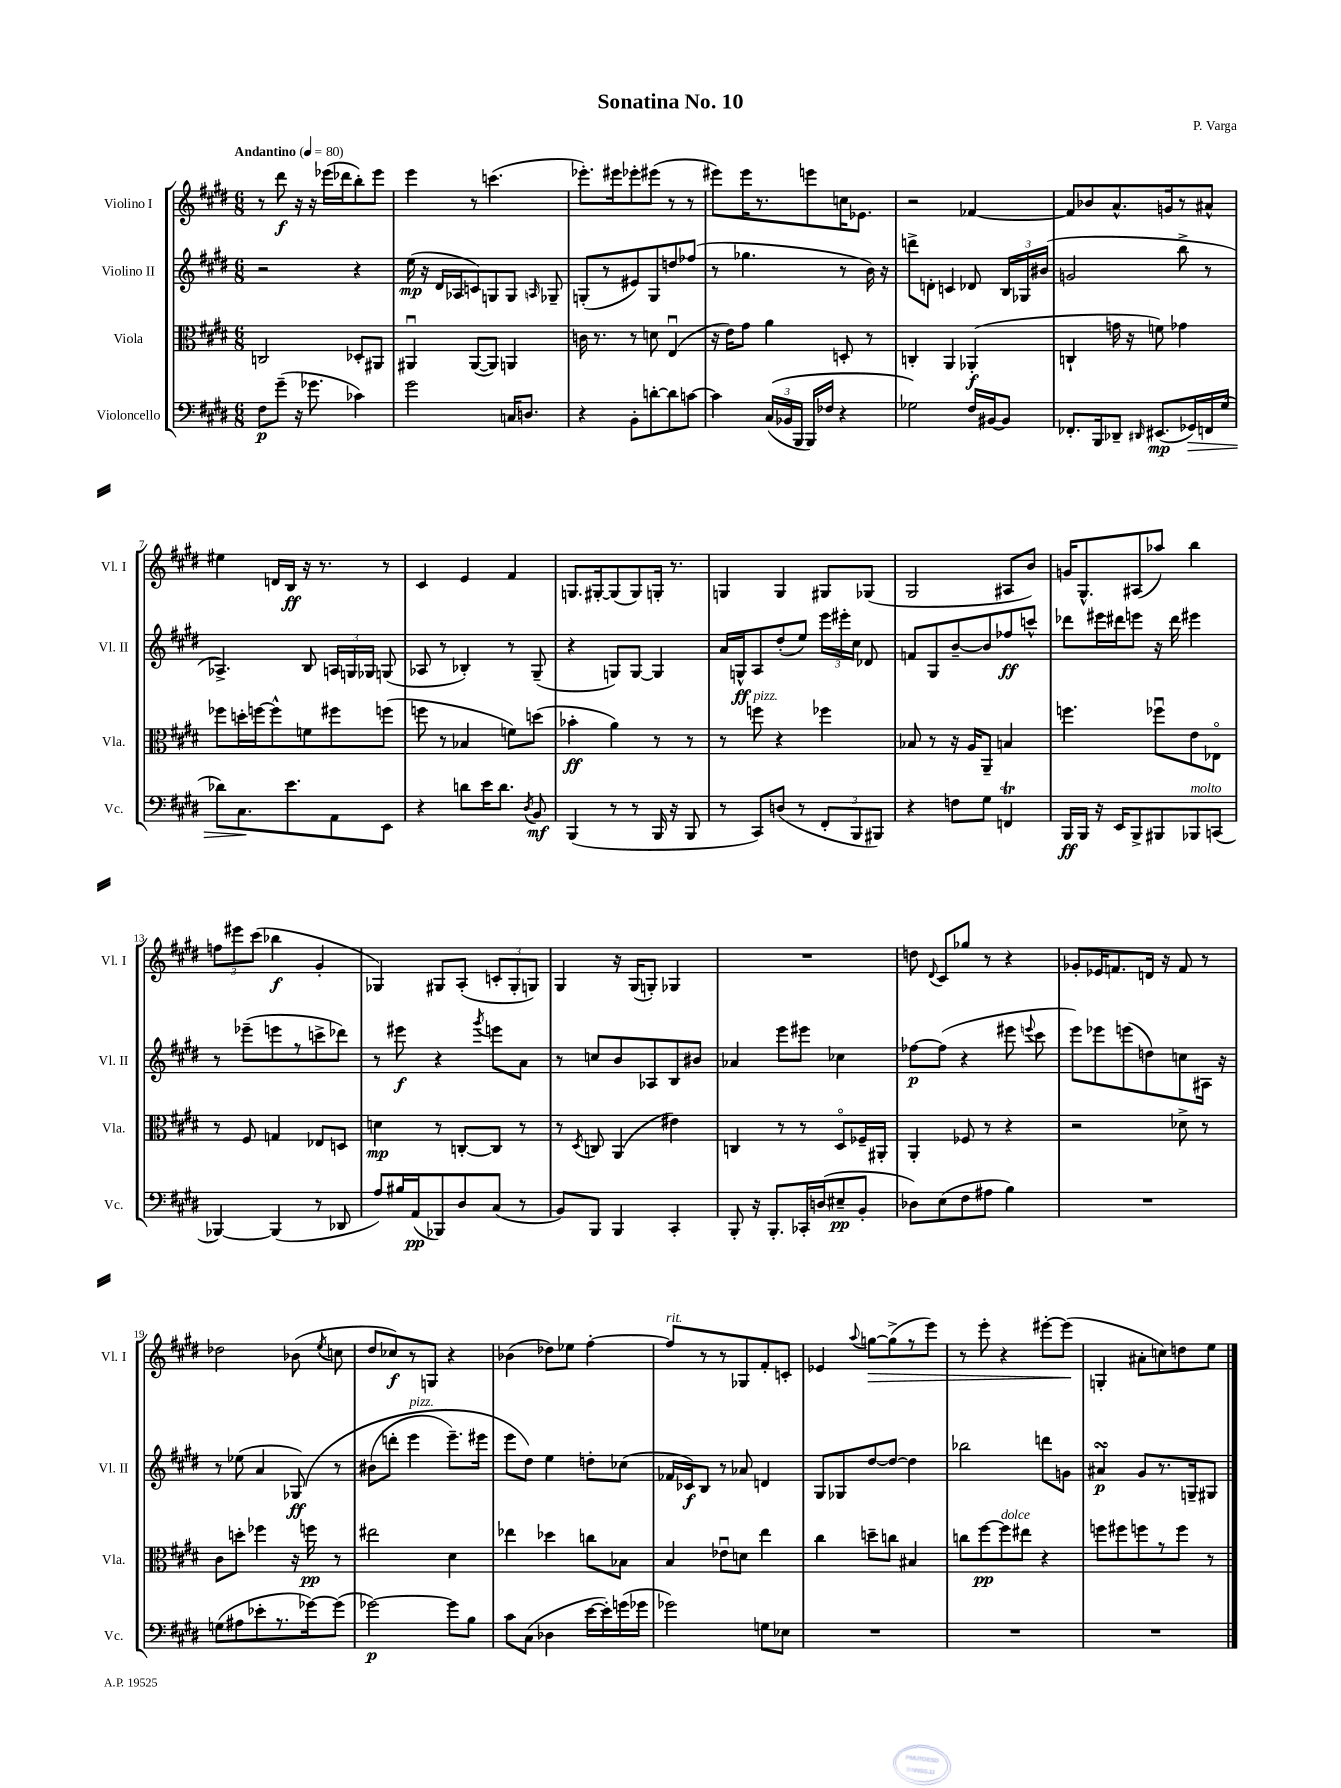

**kern	**dynam	**kern	**dynam	**kern	**dynam	**kern	**dynam
*part4	*part4	*part3	*part3	*part2	*part2	*part1	*part1
*staff4	*staff4	*staff3	*staff3	*staff2	*staff2	*staff1	*staff1
*I"Violoncello	*	*I"Viola	*	*I"Violino II	*	*I"Violino I	*
*I'Vc.	*	*I'Vla.	*	*I'Vl. II	*	*I'Vl. I	*
*clefF4	*	*clefC3	*	*clefG2	*	*clefG2	*
*k[f#c#g#d#]	*	*k[f#c#g#d#]	*	*k[f#c#g#d#]	*	*k[f#c#g#d#]	*
*M6/8	*	*M6/8	*	*M6/8	*	*M6/8	*
*MM80	*	*MM80	*	*MM80	*	*MM80	*
=1	=1	=1	=1	=1	=1	=1	=1
!	!	!	!	!	!	!LO:TX:a:B:t=Andantino	!
8F#\L	p	2Cn/	.	2r	.	8r	.
(8g#~\J	.	.	.	.	.	8ddd#\	f
16r	.	.	.	.	.	16r	.
8.g-X\	.	.	.	.	.	16r	.
.	.	.	.	.	.	(16eee-X\LL	.
.	.	.	.	.	.	16ddd-X\J	.
4c-X\)	.	8D-X'/L	.	4r	.	8bb'\)	.
.	.	8AA#X/J	.	.	.	8eee-\J	.
=2	=2	=2	=2	=2	=2	=2	=2
2g#\	.	4AA#Xu/	.	(16ee\	mp	4eee\	.
.	.	.	.	16r	.	.	.
.	.	.	.	16d#/LL	.	.	.
.	.	.	.	16A-X/J	.	.	.
.	.	([8AA#/L	.	8cn/)	.	8r	.
.	.	8AA#/J])	.	8Gn/	.	(4.cccn\	.
16Cn/KL	.	4AAn/	.	8G/J	.	.	.
8.Dn/J	.	.	.	.	.	.	.
.	.	.	.	16qqAn/	.	.	.
.	.	.	.	8G-X~/	.	.	.
=3	=3	=3	=3	=3	=3	=3	=3
4r	.	16cn\	.	(8Gn'/L	.	8.eee-X'\L)	.
.	.	8.r	.	.	.	.	.
.	.	.	.	8r	.	.	.
.	.	.	.	.	.	16eee#X\k	.
8BB'\L	.	8r	.	8e#X/)	.	8eee-X'\	.
[8dn'\	.	8dn\	.	8G/	.	(8eee#X\J	.
8d\]	.	(4Eu/	.	8ddn/	.	8r	.
[8cn\J	.	.	.	(8ff-X/J	.	8r	.
=4	=4	=4	=4	=4	=4	=4	=4
4c\]	.	16r	.	8r	.	8eee#X\L)	.
.	.	16e\KL)	.	.	.	.	.
.	.	8g#\J	.	4.gg-X\	.	16eee#\K	.
.	.	.	.	.	.	8.r	.
((24C#/LL	.	4a\	.	.	.	.	.
24BB-X/	.	.	.	.	.	.	.
24BBB/JJ	.	.	.	.	.	.	.
16BBB/LL)	.	.	.	.	.	8eeen\	.
16F-X/JJ	.	.	.	.	.	.	.
4r	.	8Dn'/	.	8r	.	16ccn\K	.
.	.	.	.	.	.	8.e-X\J	.
.	.	8r	.	16b\)	.	.	.
.	.	.	.	16r	.	.	.
=5	=5	=5	=5	=5	=5	=5	=5
2G-X\)	.	4Cn'/	.	8dddn^\L	.	2r	.
.	.	.	.	8dn'\J	.	.	.
.	.	4AA/	.	4cn/	.	.	.
16F#/LL	.	(4AA-X'/	f	8d-X/	.	[4f-X/	.
[16BB#X/J	.	.	.	.	.	.	.
8BB#/J]	.	.	.	24B/LL	.	.	.
.	.	.	.	24G-X/	.	.	.
.	.	.	.	(24b#X/JJ	.	.	.
=6	=6	=6	=6	=6	=6	=6	=6
8.FF-X'/L	.	4Cn`/	.	2gn/	.	8f-/L]	.
.	.	.	.	.	.	8b-X/	.
16BBB/k	.	.	.	.	.	.	.
8DD-X~/J	.	16gn\	.	.	.	8.a^^/	.
.	.	16r	.	.	.	.	.
16qqDD#X/	.	.	.	.	.	.	.
(8.EE#X/L	mp	8fn\)	.	.	.	.	.
.	.	.	.	.	.	16gn/k	.
.	.	4g-X\	.	8bb^\	.	8r	.
!	!LO:HP:b	!	!	!	!	!	!
16GG-X/L)	>	.	.	.	.	.	.
16FFn/	.	.	.	8r	.	8a#X^^/J	.
(16G#/JJ	.	.	.	.	.	.	.
!!LO:LB:g=z
=7	=7	=7	=7	=7	=7	=7	=7
8d-X\L)	.	8ff-X\L	.	4.A-X^/)	.	4ee#X\	.
8.C#\	.	16ddn'\L	.	.	.	.	.
.	.	[16ffn\J	.	.	.	.	.
.	.	8ff^^\]	.	.	.	16dn/LL	.
8.e\	]	.	.	.	.	16B/JJ	ff
.	.	8fn\	.	8B/	.	16r	.
.	.	.	.	.	.	8.r	.
8AA\	.	8ff#X\	.	24An/LL	.	.	.
.	.	.	.	24Gn/	.	.	.
.	.	.	.	24G-X/JJ	.	.	.
8EE\J	.	(8ffn\J	.	(8Gn/	.	8r	.
=8	=8	=8	=8	=8	=8	=8	=8
4r	.	8ffn\	.	8A-X/	.	4c#/	.
.	.	8r	.	8r	.	.	.
8dn\L	.	4B-X/	.	4B-X'/)	.	4e/	.
16e\K	.	.	.	.	.	.	.
8.d\J	.	.	.	.	.	.	.
.	.	8fn\L)	.	8r	.	4f#/	.
8qD#/	.	.	.	.	.	.	.
8BB/	mf	(8ddn\J	.	(8G#~/	.	.	.
=9	=9	=9	=9	=9	=9	=9	=9
(4BBB/	.	4b-X'\	ff	4r	.	8.Gn/L	.
.	.	.	.	.	.	[16G#X'/k	.
8r	.	4a\)	.	8Gn/L)	.	(8G#/]	.
8r	.	.	.	[8G/J	.	8G#/)	.
16BBB/	.	8r	.	4G/]	.	16Gn'/Jk	.
16r	.	.	.	.	.	8.r	.
8BBB/	.	8r	.	.	.	.	.
=10	=10	=10	=10	=10	=10	=10	=10
8r	.	8r	.	16a/LL	.	4Gn/	.
.	.	.	.	16Gn^^/J	ff	.	.
!	!	!LO:TX:a:i:t=pizz.	!	!	!	!	!
8CC#/L)	.	8ffn\	.	8A/	.	.	.
(8Dn/J	.	4r	.	(8dd#'/	.	4G/	.
8r	.	.	.	8ee/J)	.	.	.
12FF#'/L	.	4ff-X\	.	24eee\LL	.	8G#X/L	.
.	.	.	.	24eee#X'\	.	.	.
12BBB/	.	.	.	24cc#\JJ	.	.	.
.	.	.	.	8d-X/	.	(8G-X/J	.
12BBB#X/J)	.	.	.	.	.	.	.
=11	=11	=11	=11	=11	=11	=11	=11
4r	.	8B-X/	.	8fn/L	.	2G#/	.
.	.	8r	.	8G#/	.	.	.
8Fn\L	.	16r	.	[8b~/	.	.	.
.	.	16A/KL	.	.	.	.	.
8G#\J	.	8AA~/J	.	8b/]	.	.	.
4FFnT/	.	4Bn/	.	8ff-X/	ff	8A#X/L	.
.	.	.	.	8cccn^^/J	.	8b/J)	.
=12	=12	=12	=12	=12	=12	=12	=12
16BBB/LL	ff	4.ffn\	.	8ddd-X\L	.	16gn/KL	.
16BBB/JJ	.	.	.	.	.	8.G#^^/	.
16r	.	.	.	16eee#X\L	.	.	.
16EE/KL	.	.	.	16ddd#X\J	.	.	.
8BBB^/	.	.	.	8eeen\J	.	(8A#X/	.
8BBB#X/	.	8ff-Xu\L	.	16r	.	8aa-X/J)	.
.	.	.	.	16ddd#\	.	.	.
!LO:TX:a:i:t=molto	!	!	!	!	!	!	!
8BBB-X/	.	8e\	.	4eee#X\	.	4bb\	.
(8CCn/J	.	8E-X\J	.	.	.	.	.
!!LO:LB:g=z
=13	=13	=13	=13	=13	=13	=13	=13
[4BBB-X/)	.	8r	.	8r	.	12ffn\L	.
.	.	.	.	.	.	12eee#X\	.
.	.	8F#/	.	(8eee-X~\L	.	.	.
.	.	.	.	.	.	(12ccc#\J	.
(4BBB-/]	.	4Gn/	.	8eeen\	.	4bb-X\	f
.	.	.	.	8r	.	.	.
8r	.	8E-X/L	.	8cccn^\	.	4g#'/	.
8DD-X/	.	8Dn/J	.	8ddd-X\J)	.	.	.
=14	=14	=14	=14	=14	=14	=14	=14
8A/L)	.	4dn\	mp	8r	.	4G-X/)	.
16B#X/L	.	.	.	8eee#X\	f	.	.
(16AA/J	pp	.	.	.	.	.	.
8BBB-X/)	.	8r	.	4r	.	8G#X/L	.
8D#/	.	[8Cn'/L	.	.	.	(8A'/J	.
.	.	.	.	8qggg#/	.	.	.
(8C#/J	.	8C/J]	.	8eeen\L	.	12cn'/L	.
.	.	.	.	.	.	12G#'/	.
8r	.	8r	.	8a\J	.	.	.
.	.	.	.	.	.	12Gn/J)	.
=15	=15	=15	=15	=15	=15	=15	=15
8BB/L)	.	8r	.	8r	.	4G#/	.
.	.	8qD#/	.	.	.	.	.
8BBB/J	.	8Cn/	.	8ccn/L	.	.	.
4BBB/	.	(4AA/	.	8b/	.	16r	.
.	.	.	.	.	.	(16G#/KL	.
.	.	.	.	8A-X/	.	8Gn'/J)	.
4CC#'/	.	4e#X\)	.	8B/	.	4G-X/	.
.	.	.	.	8b#X/J	.	.	.
=16	=16	=16	=16	=16	=16	=16	=16
8BBB'/	.	4Cn/	.	4a-X/	.	2.r	.
16r	.	.	.	.	.	.	.
8.BBB'/L	.	.	.	.	.	.	.
.	.	8r	.	8eee\L	.	.	.
16CC-X'/L	.	8r	.	8eee#X\J	.	.	.
(16Dn/J	.	.	.	.	.	.	.
8E#X~/	pp	8D#/L	.	4cc-X\	.	.	.
8BB'/J	.	16F-X~/L	.	.	.	.	.
.	.	16AA#X'/JJ	.	.	.	.	.
=17	=17	=17	=17	=17	=17	=17	=17
8D-X\L)	.	4AA'/	.	[8ff-X\L	p	8ddn\	.
.	.	.	.	.	.	8qqd#/	.
(8E\	.	.	.	(8ff-\J]	.	8c#/L	.
8F#\	.	8F-X/	.	4r	.	8gg-X/J	.
8A#X\J	.	8r	.	.	.	8r	.
4B\)	.	4r	.	8eee#X\	.	4r	.
.	.	.	.	8qqeeen/	.	.	.
.	.	.	.	8ccc#\	.	.	.
=18	=18	=18	=18	=18	=18	=18	=18
2.r	.	2r	.	8eee\L)	.	8g-X'/L	.
.	.	.	.	8eee-X\	.	16e-X/K	.
.	.	.	.	.	.	8.fn/	.
.	.	.	.	(8eeen\	.	.	.
.	.	.	.	8ddn\)	.	16dn/Jk	.
.	.	.	.	.	.	16r	.
.	.	8d-X^\	.	8ccn\	.	8f/	.
.	.	8r	.	16A#X\Jk	.	8r	.
.	.	.	.	16r	.	.	.
!!LO:LB:g=z
=19	=19	=19	=19	=19	=19	=19	=19
(8Gn\L	.	8c#\L	.	8r	.	2dd-X\	.
8A#X\	.	8ddn'\J	.	(8ee-X\	.	.	.
8e-X'\	.	4ff-X\	.	4a/	.	.	.
8.r	.	.	.	.	.	.	.
.	.	16r	.	(8G-X/)	ff	(8b-X\	.
[16g-X\k)	.	16ffn\	pp	.	.	.	.
.	.	.	.	.	.	8qee/	.
(8g-\J]	.	8r	.	8r	.	8ccn\	.
=20	=20	=20	=20	=20	=20	=20	=20
[2g-X\)	p	2ee#X\	.	(8b#X\L	.	8dd#/L	.
.	.	.	.	8dddn'\J	.	8cc-X/)	f
!	!	!	!	!LO:TX:a:i:t=pizz.	!	!	!
.	.	.	.	4eee\	.	8r	.
.	.	.	.	.	.	8Gn/J	.
8g-\L]	.	4d#\	.	8.eee~\L)	.	4r	.
8B\J	.	.	.	.	.	.	.
.	.	.	.	16eee#X\Jk	.	.	.
=21	=21	=21	=21	=21	=21	=21	=21
8c#\L	.	4ee-X\	.	8eee\L	.	(4b-X\	.
(8C#\J	.	.	.	8dd#\J)	.	.	.
4D-X\	.	4dd-X\	.	4ee\	.	8dd-X\L)	.
.	.	.	.	.	.	8ee-X\J	.
[16e\LL	.	8ccn\L	.	8ddn'\L	.	[4ff#'\	.
16e'\])	.	.	.	.	.	.	.
(16gn\	.	8B-X\J	.	(8cc-X\J	.	.	.
16g-X\JJ	.	.	.	.	.	.	.
=22	=22	=22	=22	=22	=22	=22	=22
!	!	!	!	!	!	!LO:TX:a:i:t=rit.	!
2g-X\)	.	4B/	.	16f-X/LL	.	8ff#/L]	.
.	.	.	.	16c-X/J)	f	.	.
.	.	.	.	8B/J	.	8r	.
.	.	8e-Xu\L	.	8r	.	8r	.
.	.	8dn\J	.	8a-X/	.	8G-X/	.
8Gn\L	.	4ee\	.	4dn/	.	8f#'/	.
8E-X\J	.	.	.	.	.	8cn'/J	.
=23	=23	=23	=23	=23	=23	=23	=23
2.r	.	4cc#\	.	8G#/L	.	4e-X/	.
.	.	.	.	8G-X/	.	.	.
.	.	.	.	.	.	8qqaa/	.
!	!	!	!	!	!	!	!LO:HP:b
.	.	8ddn~\L	.	[8dd#/	.	[8ggn\L	>
.	.	8ccn\J	.	8dd#/J_	.	(8gg^\]	.
.	.	4B#X/	.	4dd#\]	.	8r	.
.	.	.	.	.	.	8eee\J)	.
=24	=24	=24	=24	=24	=24	=24	=24
2.r	.	8ccn\L	.	2bb-X\	.	8r	.
.	.	[8ff#\	pp	.	.	8eee'\	.
!	!	!LO:TX:a:i:t=dolce	!	!	!	!	!
.	.	8ff#\]	.	.	.	4r	.
.	.	8ee#X\J	.	.	.	.	.
.	.	4r	.	8dddn\L	.	[8eee#X'\L	.
.	.	.	.	8gn\J	.	(8eee#\J]	.
.	.	.	.	.	.	.	]
=25	=25	=25	=25	=25	=25	=25	=25
2.r	.	8ffn\L	.	4a#XsSsS/	p	4Gn'/	.
.	.	8ff#X\	.	.	.	.	.
.	.	8ffn\	.	8g#/L	.	8a#X'\L	.
.	.	8r	.	8.r	.	8ccn\)	.
.	.	8ff\J	.	.	.	8ddn\	.
.	.	.	.	16Gn~/k	.	.	.
.	.	8r	.	8G#X/J	.	8ee\J	.
==	==	==	==	==	==	==	==
*-	*-	*-	*-	*-	*-	*-	*-
